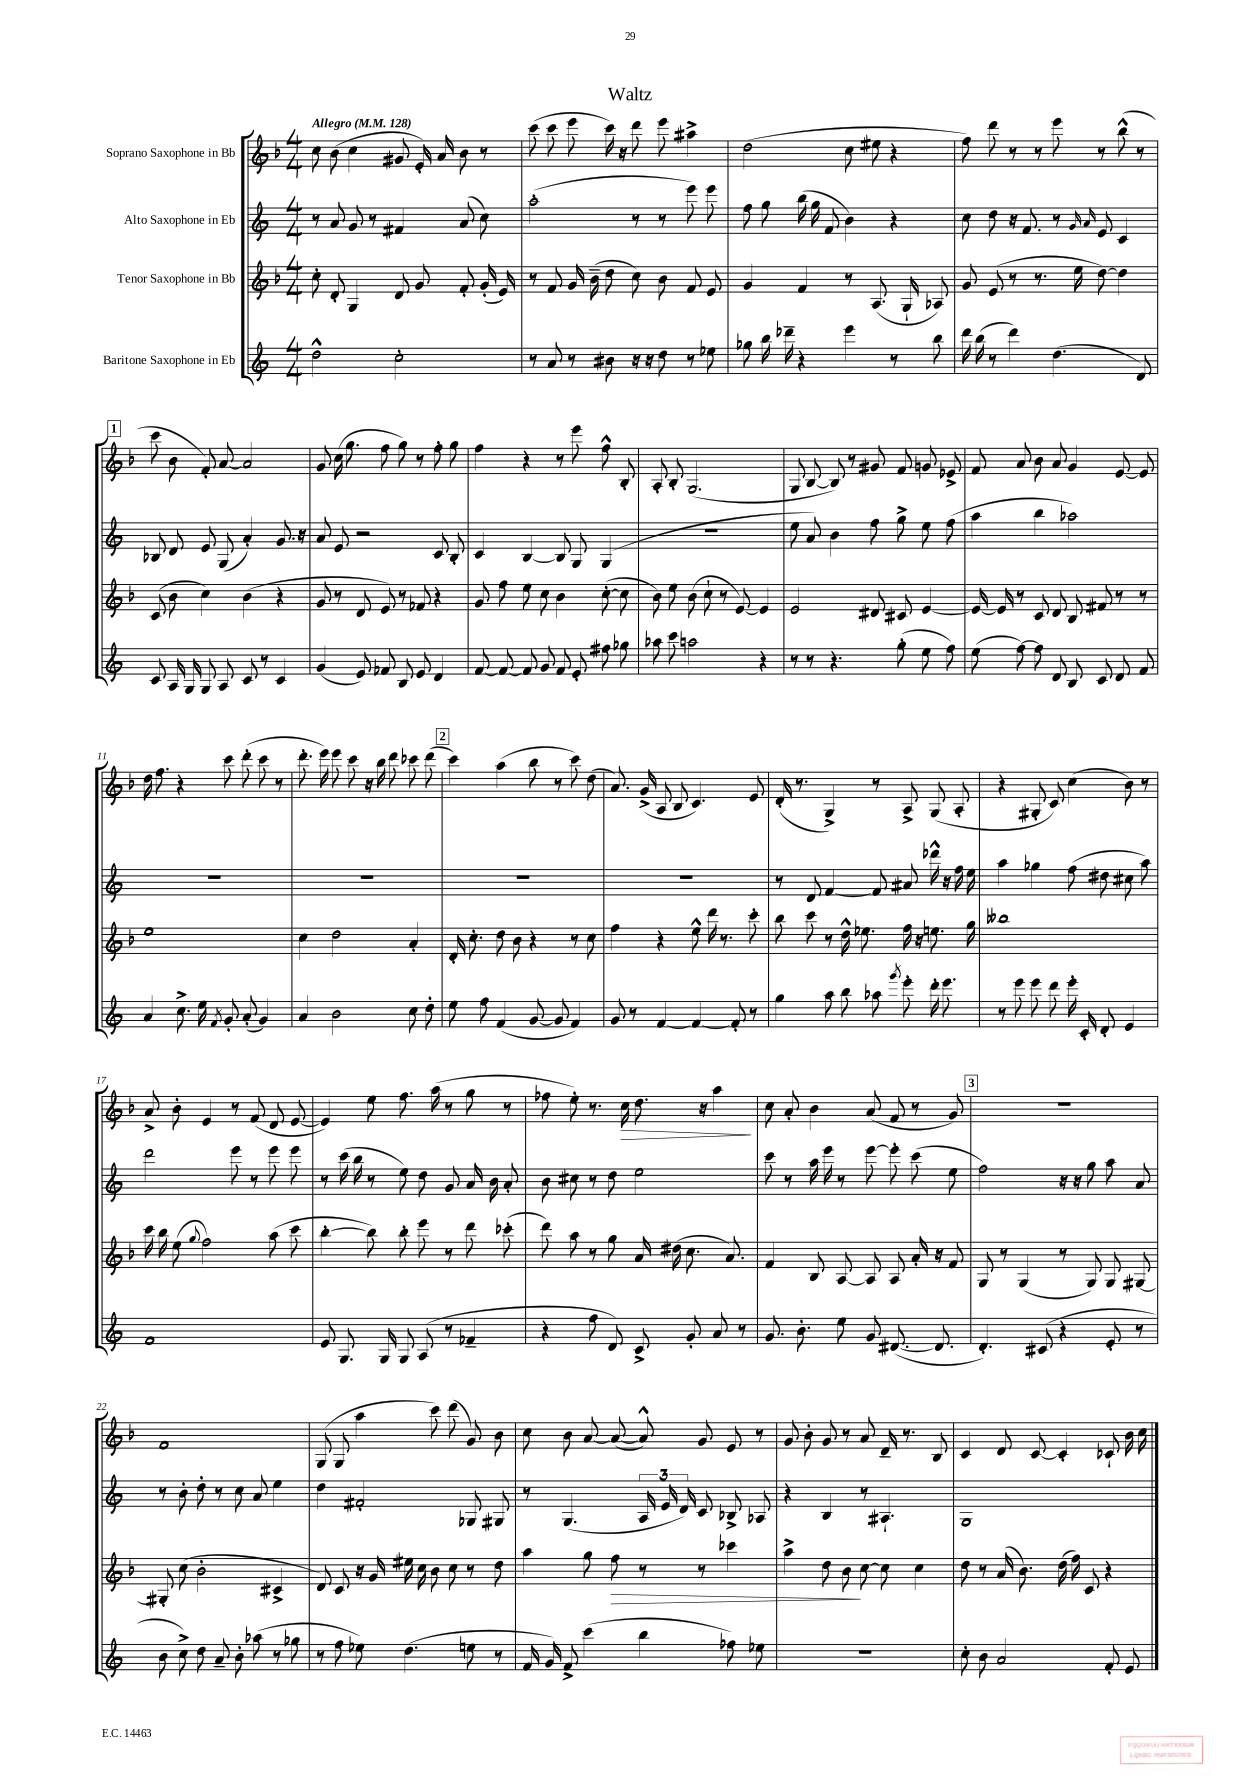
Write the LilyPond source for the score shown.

\header { title = "Waltz" }
<<
\new StaffGroup <<
\new Staff = "s0" \with { instrumentName = "Soprano Saxophone in Bb" } {
    \clef treble \key f \major \numericTimeSignature \time 4/4 \tempo "Allegro" 4 = 128
    \autoBeamOff c''8 bes'8( c''4 gis'8 e'16-.) a'16 bes'8 r8 |
    c'''8( c'''8 e'''8 c'''16) r16 d'''8 e'''8 ais''4-> |
    d''2( c''8 eis''8 r4 |
    f''8) d'''8 r8 r8 e'''8 r8 bes''8-^( r8 |
    \mark \markup { \box "1" } c'''8 bes'8 f'8-.) a'8~ a'2 |
    g'8 c''16( g''8. f''8 g''8) r8 f''8-. g''8 |
    f''4 r4 r8 e'''8 f''8-^ bes8-. |
    a8-. bes8-. g2.( |
    g8 bes8~ bes8) r8 gis'8 f'8 g'8 ees'8-> |
    f'8 a'8 bes'8 a'8 g'4 e'8~ e'8 |
    d''16 f''8. r4 c'''8 d'''8-.( c'''8 r8 |
    d'''8.-. e'''16) e'''8 c'''8 r16 bes''16 d'''8 ces'''8 d'''8( |
    \mark \markup { \box "2" } c'''4) a''4( bes''8 r8 c'''8) d''8( |
    a'8.) g'16->( a8 bes8 c'4.) e'8 |
    d'16-.( r8. g4->) r8 a8-> g8( a8-. |
    r4 gis8-. c'8) c''4( bes'8) r8 |
    a'8-> bes'8-. e'4 r8 f'8( d'8 e'8~ |
    e'4) e''8 f''8. a''16( r8 g''8 r8 |
    fes''8 e''8-.) r8. c''16\> d''8. r16 a''4\! |
    c''8 a'8-. bes'4 a'8( f'8 r8 g'8) |
    \mark \markup { \box "3" } R1 |
    f'1 |
    g8( g8 a''4 c'''8) d'''8( g'8) bes'8 |
    c''8 bes'8 a'8~ a'8~( a'8-^) g'8 e'8 r8 |
    g'8 bes'8-. g'8 r8 a'8 d'16-- r8. bes8 |
    c'4 d'8 c'8~ c'4-. ces'8-! bes'16 c''16 \bar "|." |
}
\new Staff = "s1" \with { instrumentName = "Alto Saxophone in Eb" } {
    \clef treble \key c \major \numericTimeSignature \time 4/4
    \autoBeamOff r8 a'8 g'8 r8 fis'4 a'8( c''8) |
    a''2-.( r8 r8 e'''8) e'''8 |
    f''8 g''8 b''16( g''16 f'8 b'4) r4 |
    c''8 d''8 r16 f'8. r8 \grace { g'16 a'16 } e'8 c'4 |
    \mark \markup { \box "1" } bes8 d'8 e'8 g8( a'4-.) g'8. r16 |
    a'8 e'8 r2 c'8 b8-. |
    c'4 b4~ b8 g8 g4( |
    R1 |
    e''8 a'8) b'4 f''8 g''8-> e''8 f''8( |
    a''4 b''4 aes''2) |
    R1 |
    R1 |
    \mark \markup { \box "2" } R1 |
    R1 |
    r8 d'8 f'4~ f'8 ais'8 des'''16-^ r16 f''16 e''16 |
    a''4 ges''4 f''8( dis''8 cis''8 a''8) |
    d'''2 e'''8 r8 e'''8 e'''8 |
    r8 c'''16( b''16 r8 e''8) d''8 g'8 a'16 b'16 a'8-. |
    b'8 cis''8 r8 d''8 e''2 |
    c'''8 r8 a''16 e'''16 r8 e'''8~ e'''8-. c'''8( e''8 |
    \mark \markup { \box "3" } f''2) r16 r16 g''8 a''8 a'8 |
    r8 b'8-. d''8-. r8 c''8 a'8 e''4 |
    d''4 fis'2-. ges8 gis8 |
    r8 g4.( \tuplet 3/2 { a16 e'16 d'16) } c'8 bes8-> aes8 |
    r4 b4 r8 ais4.-! |
    g1 \bar "|." |
}
\new Staff = "s2" \with { instrumentName = "Tenor Saxophone in Bb" } {
    \clef treble \key f \major \numericTimeSignature \time 4/4
    \autoBeamOff c''8-. d'8-. g4 d'8 g'8 f'8-. g'16-.( e'16) |
    r8 f'8 g'16 bes'16--( d''8 c''8) bes'8 f'8 e'8 |
    g'4 f'4 r8 a8.( g16-! aes8) |
    g'8 e'8( r8 r8. e''16 d''8~) d''4 |
    \mark \markup { \box "1" } c'8( bes'8 c''4) bes'4( r4 |
    g'8 r8 d'8 e'8) r8 fes'8 r4 |
    g'8 f''8 e''8 c''8 bes'4 c''8~-.( c''8 |
    bes'8) e''8 bes'8( c''8-! r8 e'8~) e'4 |
    e'2 dis'8 cis'8 e'4~ |
    e'16~ e'16 r8 c'8 d'8 bes8 fis'8 r8 r8 |
    e''1 |
    c''4 d''2 a'4-. |
    \mark \markup { \box "2" } d'16-. c''8.-. d''8 bes'8 r4 r8 c''8 |
    f''4 r4 e''8-^ d'''16 r8. c'''8-. |
    bes''8 c'''8 r8 d''16-^ ees''8. f''16 r16 e''8. g''16 |
    beses''1 |
    c'''16 bes''16 e''8( \appoggiatura { g''8 } f''2) a''8( c'''8 |
    bes''4~-. bes''8) bes''8-. e'''8 r8 d'''8 ces'''8-.( |
    d'''8) a''8 r8 g''8 a'16 dis''16( c''8. a'8.) |
    f'4 bes8 a8~ a8 a8 a'16-. r16 f'8 |
    \mark \markup { \box "3" } g8 r8 g4( r8 g8) g8 gis8~ |
    gis8-. c''8( bes'2-. cis'4-> |
    d'8) c'8 r16 g'16 eis''16 c''16 bes'8 c''8 r8 d''8 |
    a''4 g''8 f''8\> r8 r8 ces'''4 |
    a''4-> d''8 bes'8\! c''8~ c''8 c''4 |
    d''8 r8 a'16( bes'8.) d''16( f''16) c'8 r4 \bar "|." |
}
\new Staff = "s3" \with { instrumentName = "Baritone Saxophone in Eb" } {
    \clef treble \key c \major \numericTimeSignature \time 4/4
    \autoBeamOff d''2-^ c''2-. |
    r8 a'8 r8 bis'8 r16 r16 d''8 r8 ees''8 |
    ges''8 b''16 des'''16-- r4 e'''4 r8 b''8 |
    d'''16 b''16( r8 d'''4) d''4.( d'8) |
    \mark \markup { \box "1" } c'8 a16 g16 g8 a8 c'8 r8 c'4 |
    g'4( e'8) fes'8 b8 e'8 d'4 |
    f'8~ f'8~ f'8 g'8 f'8 e'8-. fis''8 ges''8 |
    aes''8 c'''8 a''2 r4 |
    r8 r8 r4. g''8-.( e''8 f''8) |
    e''8( f''8~) f''8 d'8 b8 c'8 d'8 f'8 |
    a'4 c''8.-> e''16 \acciaccatura { f'8 } g'8-. a'8-.( g'4) |
    a'4 b'2 c''8 d''8-. |
    \mark \markup { \box "2" } e''8 f''8 f'4( g'8~ g'8 f'4) |
    g'8 r8 f'4~ f'4~ f'8-. r8 |
    g''4 a''8 b''8 aes''8 \acciaccatura { g'''8 } e'''8-. d'''16-. e'''8. |
    r8 e'''8 e'''8 d'''8 e'''16-. c'16-. d'8-. e'4 |
    f'1 |
    e'8 g8. g16 g8 a8( r8 fes'4-- |
    r4 f''8 d'8) c'8-> g'8-. a'8 r8 |
    g'8. b'8.-. e''8 g'8 dis'8.~( dis'8. |
    \mark \markup { \box "3" } d'4.-.) cis'8( r4 e'8-. r8 |
    b'8 c''8->) d''8 a'8-- b'8-. aes''8( r8 ges''8 |
    r8 f''8 ees''8) d''4.( e''8 r8 |
    f'16 g'16) f'8-> c'''4( b''4 fes''8) ees''8 |
    R1 |
    c''8-. b'8 a'2 f'8-. e'8 \bar "|." |
}
>>
>>
